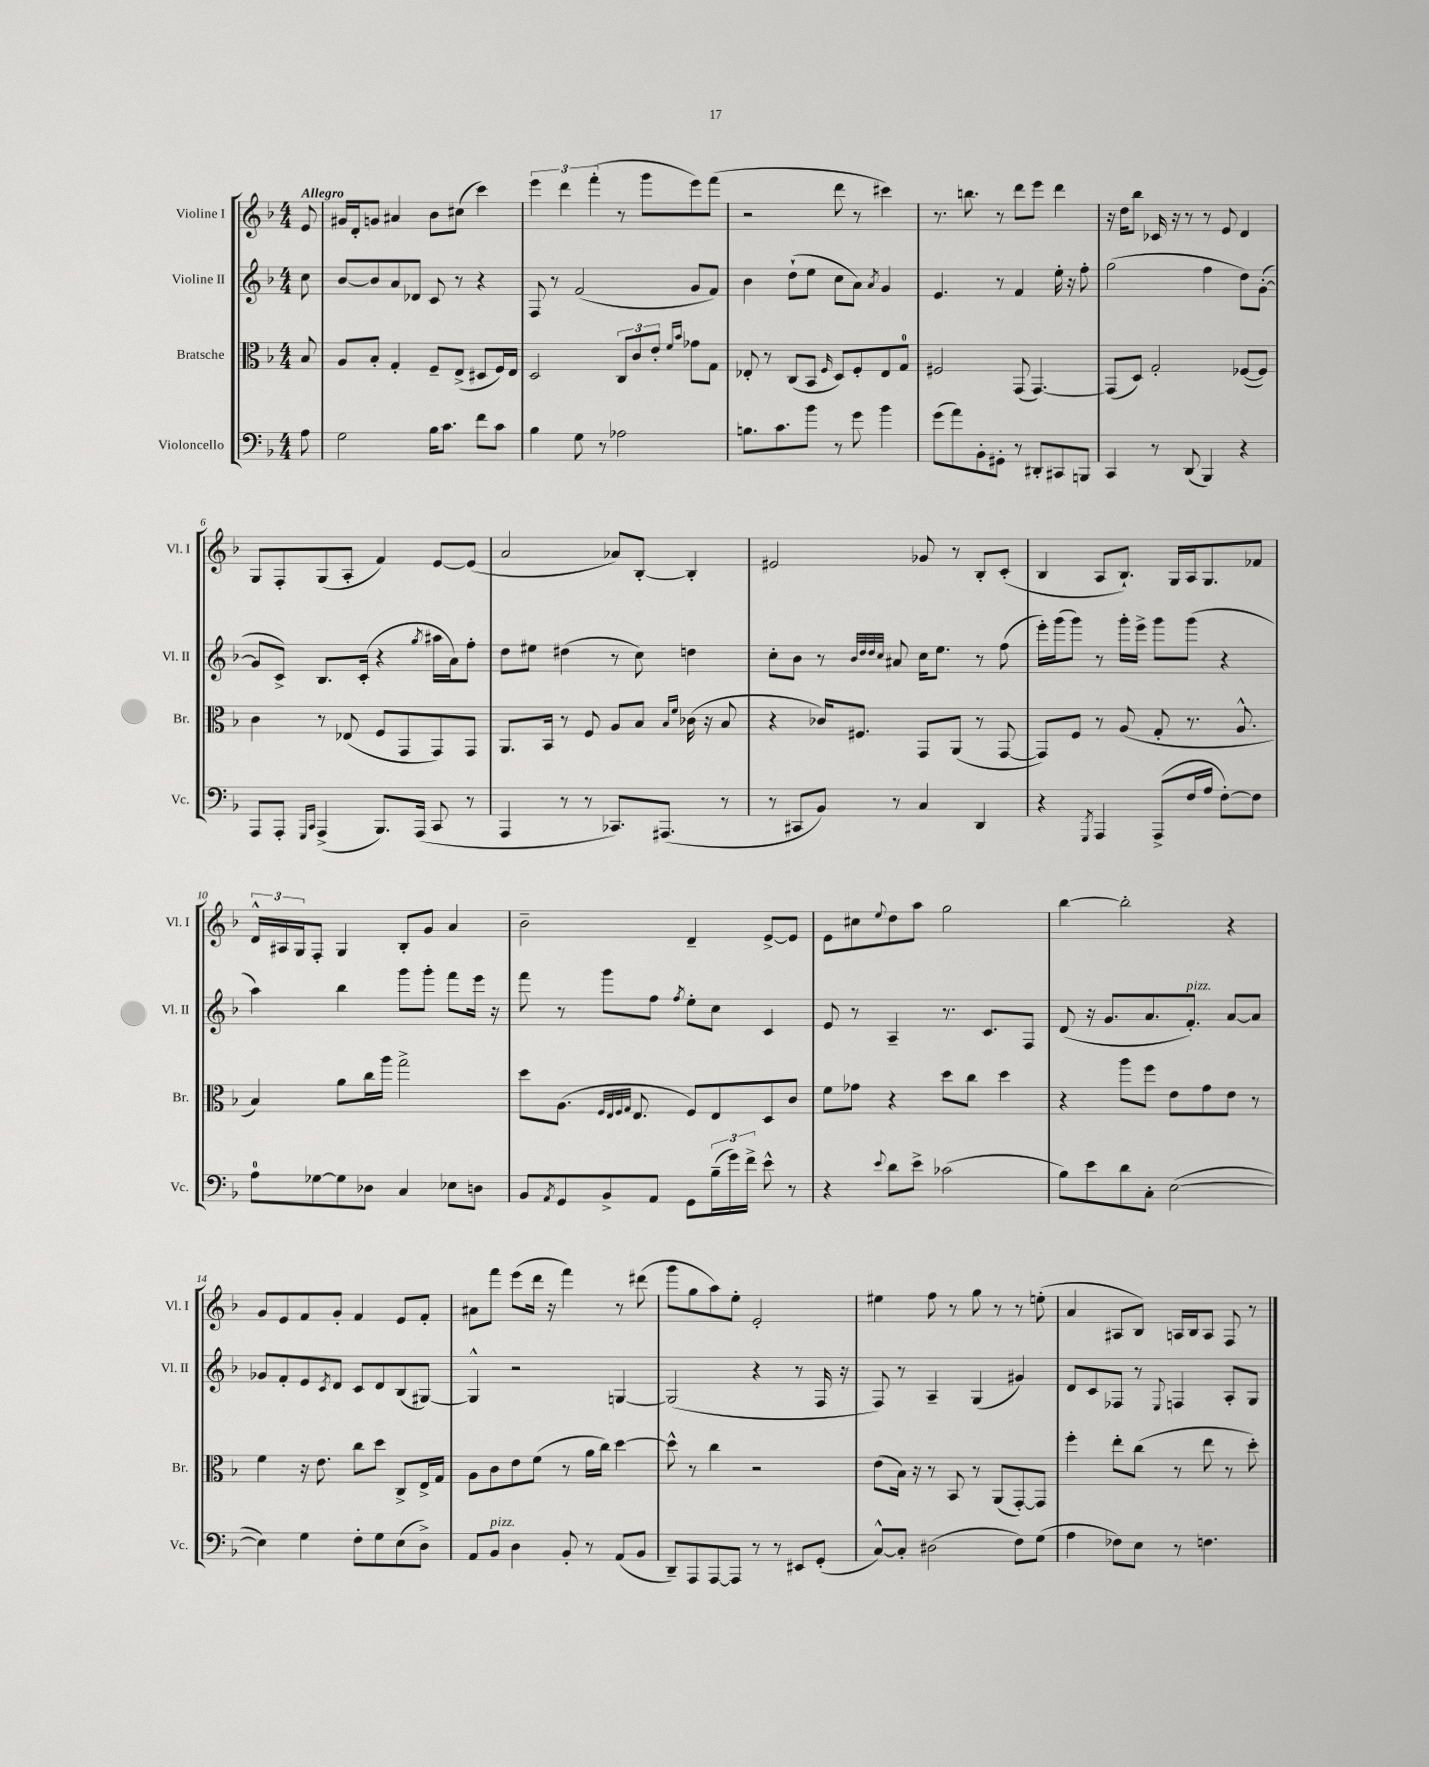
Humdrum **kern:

**kern	**kern	**kern	**kern
*part4	*part3	*part2	*part1
*staff4	*staff3	*staff2	*staff1
*I"Violoncello	*I"Bratsche	*I"Violine II	*I"Violine I
*I'Vc.	*I'Br.	*I'Vl. II	*I'Vl. I
*clefF4	*clefC3	*clefG2	*clefG2
*k[b-]	*k[b-]	*k[b-]	*k[b-]
*M4/4	*M4/4	*M4/4	*M4/4
=	=	=	=
!	!	!	!LO:TX:a:B:t=Allegro
8A\	8B-/	8cc\	8e/
=1	=1	=1	=1
2G\	8A/L	[8b-/L	16g#X/LL
.	.	.	16d'/J
.	8B-'/J	8b-/]	8gn/J
.	4G'/	8a/	4a#X/
.	.	8d-X/J	.
16B-\KL	8F~/L	8c/	8b-\L
8.c\J	.	.	.
.	(8E^/J	8r	(8cc#X\J
8f\L	8D#X/L	4r	4ccc\)
8c\J	16F/L)	.	.
.	16E/JJ	.	.
=2	=2	=2	=2
4B-\	2D/	8F/	6eee\
.	.	8r	.
.	.	.	6ddd\
8G\	.	(2f/	.
.	.	.	(6fff'\
8r	.	.	.
2A-X\	12C/L	.	8r
.	12c/	.	.
.	.	.	8ggg\L
.	12e'/J	.	.
.	16qqf/LL	.	.
.	16qqb-/JJ	.	.
.	8g-X\L	8g/L	8eee\)
.	8G\J	8f/J)	(8fff\J
=3	=3	=3	=3
8.Bn\L	8E-X'/	4b-\	2r
.	8r	.	.
8.c\	.	.	.
.	(8C/L	(8dd`\L	.
8b-\J	8BB-/J	8ee\J	.
.	16qqF/	.	.
8r	8D/L)	8cc\L	8ddd\
8g\	8F'/	8a\J)	8r
.	.	8qa/	.
4b-\	8E-/	4g/	4ccc#X\)
.	8G/J	.	.
=4	=4	=4	=4
(8g\L	2F#X/	4.e/	8.r
8a\)	.	.	.
.	.	.	8.bbn\
8BB-'\	.	.	.
8GG#X'\J	.	8r	8r
8r	(8GG/	4f/	8ddd\L
8DD#X'/L	[4.GG/)	.	8eee\J
8CC#X/	.	16ee'\	4ddd\
.	.	16r	.
8BBBn/J	.	8ff'\	.
=5	=5	=5	=5
4CC/	(8GG/L]	(2gg\	16r
.	.	.	16dd\KL
.	8D/J)	.	8bb-\J
8r	2G'/	.	16c-X/
.	.	.	16r
(8DD/	.	.	8r
4BBB-/)	.	4ff\	8r
.	.	.	8e/
4r	([8F-X/L	8dd\L)	4d/
.	8F-/J])	([8g'\J	.
!!LO:LB:g=z
=6	=6	=6	=6
8AAA/L	4c\	8g/L]	8G/L
8AAA'/J	.	8c^/J)	8F'/
16qqGGG/LL	.	.	.
16qqCC/JJ	.	.	.
(4AAA^/	8r	8.B-/L	(8G/
.	(8E-X/	.	8A'/J
.	.	(16c'/Jk	.
8.BBB-/L)	8F/L	4r	4f/)
.	8GG/	.	.
(16AAA/Jk	.	.	.
.	.	8qgg/	.
8CC/	8GG/)	16aa#X\LL	[8e/L
.	.	16a\J)	.
8r	8GG/J	8ff'\J	(8e/J]
=7	=7	=7	=7
4AAA/	8.AA/L	8dd\L	2a/
.	.	8ee#X\J	.
.	16BB-/Jk	.	.
8r	8r	(4dd#X\	.
8r	8F/	.	.
8.CC-X/L)	8A/L	8r	8a-X/L)
.	8B-/J	8cc\)	[8B-'/J
(8.AAA#X/J	.	.	.
.	16qqB-/LL	.	.
.	16qqf/JJ	.	.
.	(16c-X\	4ddn\	4B-'/]
.	16r	.	.
8r	8B-/	.	.
=8	=8	=8	=8
8r	4r	8cc'\L	2e#X/
8CC#X/L	.	8b-\J	.
8BB-/J)	16c-X/KL)	8r	.
.	8.F#X/J	.	.
.	.	32qqb-/LLL	.
.	.	32qqdd/	.
.	.	32qqdd/	.
.	.	32qqcc/JJJ	.
8r	.	8a#X/	.
4C/	8GG/L	16cc\KL	8g-X/
.	.	8.ee\J	.
.	(8AA/J	.	8r
4DD/	8r	8r	8B-'/L
.	[8GG/	(8ff\	(8c'/J
=9	=9	=9	=9
4r	8GG/L])	16eee'\LL)	4B-/
.	.	(16ggg\J	.
.	8F/J	8ggg\J)	.
8qGGG/	.	.	.
4AAA/	8r	8r	8A/L
.	(8A/	16ggg'\LL	8.B-`/J)
.	.	16eee^\JJ	.
(8AAA^/L	8G'/	8ggg\L	.
.	.	.	16G/LL
16F/L	8.r	(8ggg\J	16A/J
16A/JJ	.	.	8.G/
[8F'\L)	.	4r	.
.	8.A^^/	.	.
8F\J]	.	.	8f-X/J
!!LO:LB:g=z
=10	=10	=10	=10
8A\L	4B-/)	4aa\)	24d^^/LL
.	.	.	24A#X/
.	.	.	24G/J
[8G-X\	.	.	8F'/J
8G-\]	8a\L	4bb-\	4G/
8D-X\J	16cc\L	.	.
.	16aa\JJ	.	.
4C/	2gg^\	8ggg\L	8B-'/L
.	.	8ggg'\J	8g/J
8E-X\L	.	8fff\L	4a/
8Dn\J	.	16eee\Jk	.
.	.	16r	.
=11	=11	=11	=11
8BB-/L	8dd\L	8fff\	2b-~\
8qAA/	.	.	.
8GG/	(8.A\J	8r	.
8BB-^/	.	8ggg\L	.
.	32qqF/LLL	.	.
.	32qqE/	.	.
.	32qqF/	.	.
.	32qqG/JJJ	.	.
.	8.E/	.	.
8AA/J	.	8ff\J	.
.	.	8qff/	.
8GG\L	8F/L)	8ee'\L	4d~/
(24B-~\L	8E/	8cc\J	.
24g\)	.	.	.
24f^\JJ	.	.	.
8e^^\	8D/	4c/	[8e^/L
8r	8c/J	.	8e/J]
=12	=12	=12	=12
4r	8f\L	8e/	8e\L
.	8g-X\J	8r	8cc#X\
8qqe/	.	.	8qqee/
8d\L	4r	4A~/	8dd\
8e^\J	.	.	8aa\J
(2c-X\	8dd\L	8.r	2gg\
.	8cc\J	.	.
.	.	8.c/L	.
.	4dd\	.	.
.	.	8F/J	.
=13	=13	=13	=13
8B-\L)	4r	(8d/	[4bb-\
8e\	.	16r	.
.	.	8.g/L	.
8d\	8aa\L	.	2bb-'\]
8C'\J	8ff\J	8.a/	.
([2E\	8e\L	.	.
!	!	!LO:TX:a:i:t=pizz.	!
.	.	8.f'/J)	.
.	8g\	.	.
.	8e\J	[8a/L	4r
.	8r	8a/J]	.
!!LO:LB:g=z
=14	=14	=14	=14
4E\])	4f\	8g-X/L	8g/L
.	.	8f'/	8e/
4G\	16r	8e/	8f/
.	8.e\	.	.
.	.	8qc/	.
.	.	8d/J	8g'/J
8F'\L	8cc\L	8c/L	4f/
8G\	8dd\J	8d/	.
(8E\	8C^/L	(8B-/	8e/L
8D^\J)	16E^/L	[8G#X/J)	8f'/J
.	16G/JJ	.	.
=15	=15	=15	=15
8AA/L	8A\L	4G#^^/]	8a#X\L
!LO:TX:a:i:t=pizz.	!	!	!
8BB-/J	8c\	.	8fff\J
4D\	8e\	2r	(8eee\L
.	(8f\J	.	16ddd\Jk
.	.	.	16r
8BB-'/	8r	.	4fff\)
8r	16a\LL	.	.
.	16cc\JJ)	.	.
(8AA/L	[4dd\	[4Gn/	8r
8BB-/J	.	.	(8ddd#X\
=16	=16	=16	=16
8DD~/L)	8dd^^\]	(2G/]	8ggg\L
8AAA/	8r	.	8gg\
[8AAA/	4cc\	.	8aa\)
8AAA/J]	.	.	8ee'\J
8r	2r	4r	2e'/
8r	.	.	.
8EE#X/L	.	8r	.
(8GG'/J	.	16F/	.
.	.	16r	.
=17	=17	=17	=17
[8C^^/L)	(8e\L	8F/)	4ee#X\
8C'/J]	16B-\Jk)	8r	.
.	16r	.	.
(2D#X\	8r	4A~/	8ff\
.	8BB-/	.	8r
.	8r	(4G/	8gg\
.	(8AA/L	.	8r
8F\L)	[8GG'/)	4g#X/)	8r
(8G\J	8GG/J]	.	(8een'\
=18	=18	=18	=18
4A\	4ff'\	8d/L	4a/
.	.	8c/	.
8F-X\L)	8ee'\L	8F-X/J	8A#X/L
8E\J	(8cc\J	8r	8B-/J)
.	.	8qqE/	.
8r	8r	4Fn/	16An/LL
.	.	.	16B-/J
4.Fn\	8ee\	.	8A/J
.	8r	8A'/L	8F/
.	8dd'\)	8G/J	8r
==	==	==	==
*-	*-	*-	*-
